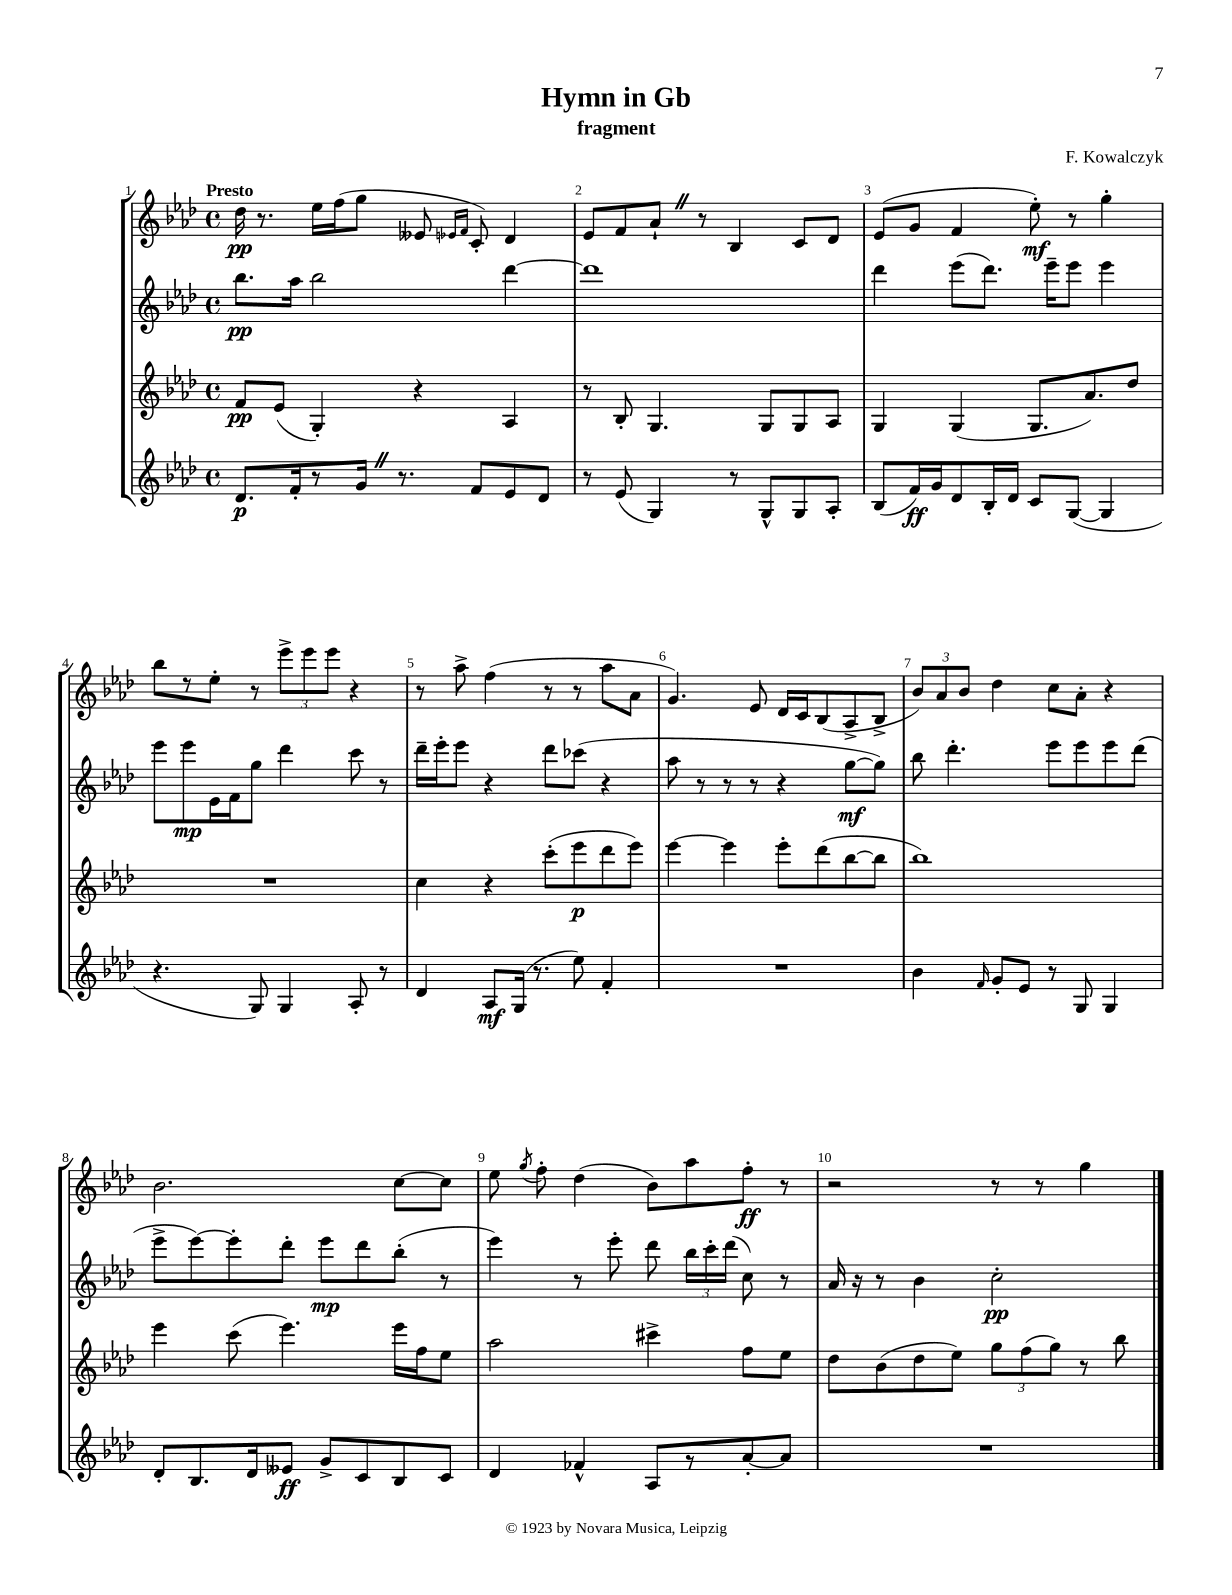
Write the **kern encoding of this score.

**kern	**dynam	**kern	**dynam	**kern	**dynam	**kern	**dynam
*part4	*part4	*part3	*part3	*part2	*part2	*part1	*part1
*staff4	*staff4	*staff3	*staff3	*staff2	*staff2	*staff1	*staff1
*clefG2	*	*clefG2	*	*clefG2	*	*clefG2	*
*k[b-e-a-d-]	*	*k[b-e-a-d-]	*	*k[b-e-a-d-]	*	*k[b-e-a-d-]	*
*M4/4	*	*M4/4	*	*M4/4	*	*M4/4	*
*met(c)	*	*met(c)	*	*met(c)	*	*met(c)	*
=1	=1	=1	=1	=1	=1	=1	=1
!	!	!	!	!	!	!LO:TX:a:B:t=Presto	!
8.d-/L	p	8f/L	pp	8.bb-\L	pp	16dd-\	pp
.	.	.	.	.	.	8.r	.
.	.	(8e-/J	.	.	.	.	.
16f'/k	.	.	.	16aa-\Jk	.	.	.
8r	.	4G'/)	.	2bb-\	.	16ee-\LL	.
.	.	.	.	.	.	(16ff\J	.
16gZ/Jk	.	.	.	.	.	8gg\J	.
8.r	.	.	.	.	.	.	.
.	.	4r	.	.	.	8e--X/	.
.	.	.	.	.	.	16qqe-X/LL	.
.	.	.	.	.	.	16qqf/JJ	.
8f/L	.	.	.	.	.	8c'/)	.
8e-/	.	4A-/	.	[4ddd-\	.	4d-/	.
8d-/J	.	.	.	.	.	.	.
=2	=2	=2	=2	=2	=2	=2	=2
8r	.	8r	.	1ddd-]	.	8e-/L	.
(8e-/	.	8B-'/	.	.	.	8f/	.
4G/)	.	4.G/	.	.	.	8a-`Z/J	.
.	.	.	.	.	.	8r	.
8r	.	.	.	.	.	4B-/	.
8G^^/L	.	8G/L	.	.	.	.	.
8G/	.	8G/	.	.	.	8c/L	.
8A-'/J	.	8A-/J	.	.	.	8d-/J	.
=3	=3	=3	=3	=3	=3	=3	=3
(8B-/L	.	4G/	.	4ddd-\	.	(8e-/L	.
16f/L)	ff	.	.	.	.	8g/J	.
16g/J	.	.	.	.	.	.	.
8d-/	.	(4G/	.	(8eee-\L	.	4f/	.
16B-'/L	.	.	.	8.ddd-\J)	.	.	.
16d-/JJ	.	.	.	.	.	.	.
8c/L	.	8.G/L	.	.	.	8ee-'\)	mf
.	.	.	.	16eee-~\KL	.	.	.
([8G/J	.	.	.	8eee-\J	.	8r	.
.	.	8.a-/)	.	.	.	.	.
4G/]	.	.	.	4eee-\	.	4gg'\	.
.	.	8dd-/J	.	.	.	.	.
!!LO:LB:g=z
=4	=4	=4	=4	=4	=4	=4	=4
4.r	.	1r	.	8eee-\L	.	8bb-\L	.
.	.	.	.	8eee-\	mp	8r	.
.	.	.	.	16e-\L	.	8ee-'\J	.
.	.	.	.	16f\J	.	.	.
8G/)	.	.	.	8gg\J	.	8r	.
4G/	.	.	.	4ddd-\	.	12eee-^\L	.
.	.	.	.	.	.	12eee-\	.
.	.	.	.	.	.	12eee-\J	.
8A-'/	.	.	.	8ccc\	.	4r	.
8r	.	.	.	8r	.	.	.
=5	=5	=5	=5	=5	=5	=5	=5
4d-/	.	4cc\	.	16ddd-~\LL	.	8r	.
.	.	.	.	16eee-'\J	.	.	.
.	.	.	.	8eee-\J	.	8aa-^\	.
8A-/L	mf	4r	.	4r	.	(4ff\	.
(16G/Jk	.	.	.	.	.	.	.
8.r	.	.	.	.	.	.	.
.	.	(8ccc'\L	.	8ddd-\L	.	8r	.
8ee-\)	.	8eee-\	p	(8ccc-X\J	.	8r	.
4f'/	.	8ddd-\	.	4r	.	8aa-\L	.
.	.	8eee-\J)	.	.	.	8a-\J	.
=6	=6	=6	=6	=6	=6	=6	=6
1r	.	[4eee-\	.	8aa-\	.	4.g/)	.
.	.	.	.	8r	.	.	.
.	.	4eee-\]	.	8r	.	.	.
.	.	.	.	8r	.	8e-/	.
.	.	8eee-'\L	.	4r	.	16d-/LL	.
.	.	.	.	.	.	16c/J	.
.	.	(8ddd-\	.	.	.	(8B-/	.
.	.	[8bb-\	.	[8gg\L	mf	8A-^/	.
.	.	8bb-\J]	.	8gg\J])	.	8B-^/J	.
=7	=7	=7	=7	=7	=7	=7	=7
4b-\	.	1bb-)	.	8bb-\	.	12b-/L)	.
.	.	.	.	.	.	12a-/	.
.	.	.	.	4.ddd-'\	.	.	.
.	.	.	.	.	.	12b-/J	.
16qqf/	.	.	.	.	.	.	.
8g'/L	.	.	.	.	.	4dd-\	.
8e-/J	.	.	.	.	.	.	.
8r	.	.	.	8eee-\L	.	8cc\L	.
8G/	.	.	.	8eee-\	.	8a-'\J	.
4G/	.	.	.	8eee-\	.	4r	.
.	.	.	.	(8ddd-\J	.	.	.
!!LO:LB:g=z
=8	=8	=8	=8	=8	=8	=8	=8
8d-'/L	.	4eee-\	.	8eee-^\L	.	2.b-\	.
8.B-/	.	.	.	[8eee-\)	.	.	.
.	.	(8ccc\	.	8eee-'\]	.	.	.
16d-/k	.	.	.	.	.	.	.
8e--X/J	ff	4.eee-\)	.	8ddd-'\J	.	.	.
8g^/L	.	.	.	8eee-\L	mp	.	.
8c/	.	.	.	8ddd-\	.	.	.
8B-/	.	16eee-\LL	.	(8bb-'\J	.	[8cc\L	.
.	.	16ff\J	.	.	.	.	.
8c/J	.	8ee-\J	.	8r	.	8cc\J]	.
=9	=9	=9	=9	=9	=9	=9	=9
4d-/	.	2aa-\	.	4eee-\)	.	8ee-\	.
.	.	.	.	.	.	8qgg/	.
.	.	.	.	.	.	8ff'\	.
4f-X^^/	.	.	.	8r	.	(4dd-\	.
.	.	.	.	8eee-'\	.	.	.
8A-/L	.	4ccc#X^\	.	8ddd-\	.	8b-\L)	.
8r	.	.	.	24bb-\LL	.	8aa-\	.
.	.	.	.	24ccc'\	.	.	.
.	.	.	.	(24ddd-\JJ	.	.	.
[8a-'/	.	8ff\L	.	8cc\)	.	8ff'\J	ff
8a-/J]	.	8ee-\J	.	8r	.	8r	.
=10	=10	=10	=10	=10	=10	=10	=10
1r	.	8dd-\L	.	16a-/	.	2r	.
.	.	.	.	16r	.	.	.
.	.	(8b-\	.	8r	.	.	.
.	.	8dd-\	.	4b-\	.	.	.
.	.	8ee-\J)	.	.	.	.	.
.	.	12gg\L	.	2cc'\	pp	8r	.
.	.	(12ff\	.	.	.	.	.
.	.	.	.	.	.	8r	.
.	.	12gg\J)	.	.	.	.	.
.	.	8r	.	.	.	4gg\	.
.	.	8bb-\	.	.	.	.	.
==	==	==	==	==	==	==	==
*-	*-	*-	*-	*-	*-	*-	*-
